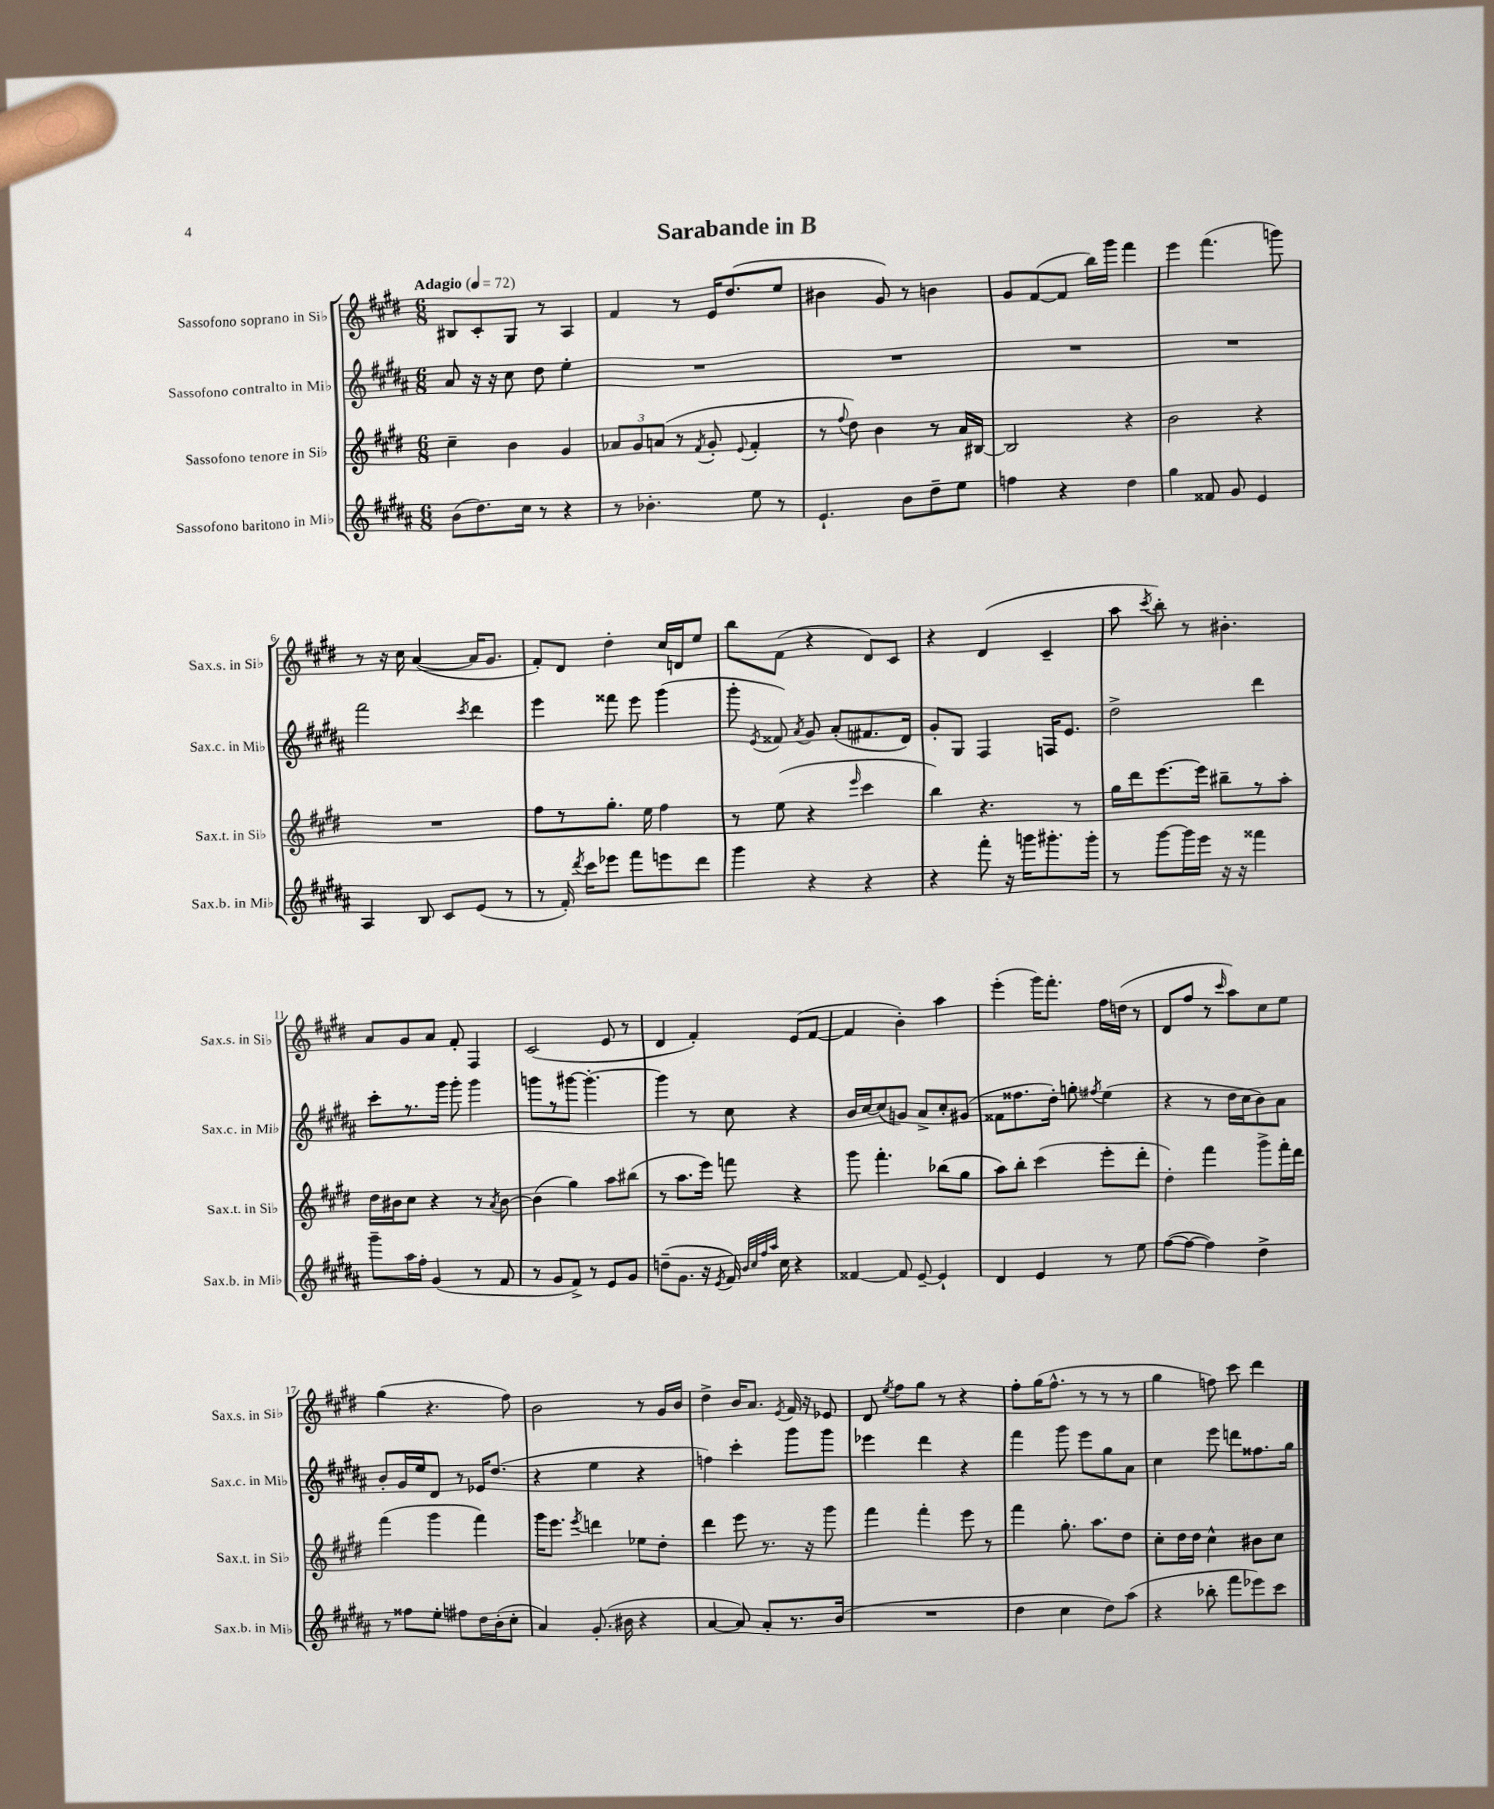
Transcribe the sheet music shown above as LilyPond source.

\header { title = "Sarabande in B" }
<<
\new StaffGroup <<
\new Staff = "s0" \with { instrumentName = "Sassofono soprano in Sib" shortInstrumentName = "Sax.s. in Sib" } {
    \clef treble \key e \major \numericTimeSignature \time 6/8 \tempo "Adagio" 4 = 72
    \autoBeamOff bis8[ cis'8-. gis8] r8 a4 |
    fis'4 r8 e'16[ dis''8.( e''8] |
    bis'4 gis'8) r8 b'4 |
    gis'8[ fis'8~( fis'8] b''16[) gis'''16] fis'''4 |
    e'''4 fis'''4.( g'''8) |
    r8 r16 cis''16 a'4~( a'16[ gis'8.] |
    fis'8[-.) dis'8] dis''4-. cis''16[ d'16 e''8] |
    b''8[ fis'8]( r4 dis'8[) cis'8] |
    r4 dis'4( cis'4-- |
    a''8 \acciaccatura { cis'''8 } b''8-.) r8 bis'4.-. |
    a'8[ gis'8 a'8] fis'8-. fis4 |
    cis'2( e'8 r8 |
    dis'4 fis'4-.) e'8[( fis'8]~ |
    fis'4 b'4-.) a''4 |
    e'''4-.( gis'''16[) fis'''8.]-. fis''16[ d''16]( r8 |
    dis'8[ fis''8] r8 \grace { cis'''16 } a''8[) cis''8 e''8] |
    gis''4( r4. fis''8) |
    b'2 r8 gis'16[ b'16] |
    dis''4-> b'16[ a'8.] \acciaccatura { e'8 } fis'16 r16 ees'8 |
    dis'8 \acciaccatura { e''8 } fis''8[ gis''8] r8 r4 |
    fis''8[-. gis''16( fis''8.]-^ r8 r8 r8 |
    gis''4 f''8) cis'''8 dis'''4 \bar "|." |
}
\new Staff = "s1" \with { instrumentName = "Sassofono contralto in Mib" shortInstrumentName = "Sax.c. in Mib" } {
    \clef treble \key b \major \numericTimeSignature \time 6/8
    \autoBeamOff ais'8 r16 r16 cis''8 dis''8 e''4-. |
    R2. |
    R2. |
    R2. |
    R2. |
    fis'''2 \acciaccatura { cis'''8 } dis'''4 |
    e'''4 fisis'''8 e'''8 gis'''4( |
    gis'''8-. \acciaccatura { e'8 } fisis'8) \acciaccatura { ais'8 } gis'8 ais'8[-.( fis'8. dis'16]) |
    gis'8[-. gis8] fis4 f16[ e'8.] |
    dis''2-> dis'''4 |
    cis'''8[-. r8. gis'''16] gis'''8-. gis'''4 |
    g'''8[ r8 gis'''8]~ gis'''4.~-. |
    gis'''4 r8 cis''8 r4 |
    b'16[ cis''16~ cis''8( g'8]) ais'8[-> cis''8-. gis'8]( |
    fisis'8[ fisis''8. dis''16]-.) g''8-. \acciaccatura { fis''8 } e''4( |
    r4 r8 dis''16[ cis''16 b'8) ais'8] |
    b'8[-. gis'16 e''16 dis'8] r8 ees'16[ dis''8.]( |
    r4 e''4 r4 |
    f''4) cis'''4-. gis'''8[ gis'''8] |
    ees'''4 dis'''4 r4 |
    fis'''4 gis'''8 e'''8[ gis''8 ais'8] |
    cis''4 e'''8 d'''8[ fisis''8. gis''16] \bar "|." |
}
\new Staff = "s2" \with { instrumentName = "Sassofono tenore in Sib" shortInstrumentName = "Sax.t. in Sib" } {
    \clef treble \key e \major \numericTimeSignature \time 6/8
    \autoBeamOff cis''4-- b'4 gis'4 |
    \tuplet 3/2 { aes'8[ gis'8 a'8]( } r8 \acciaccatura { fis'8 } gis'8-. \appoggiatura { e'8 } fis'4-. |
    r8 \appoggiatura { fis''8 } dis''8) b'4 r8 a'16[ bis16]~ |
    bis2 r4 |
    b'2 r4 |
    R2. |
    fis''8[ r8 gis''8.]-. e''16 fis''4 |
    r8 e''8( r4 \grace { e'''16 } cis'''4 |
    b''4) r4. r8 |
    gis''16[ dis'''16 e'''8.~ e'''16] bis''8[-- r8 a''8]-. |
    dis''16[ bis'16 cis''8] r4 r8 \acciaccatura { a'8 } bis'8~ |
    bis'4( gis''4) a''8[ bis''8]( |
    r8 a''8.[ e'''16]) f'''8 r4 |
    gis'''8 fis'''4.-. bes''8[( gis''8] |
    a''8[) b''8]-. cis'''4( e'''8[-. dis'''8]-. |
    dis''4-.) fis'''4 gis'''8[-> fis'''16-. dis'''16] |
    fis'''4( gis'''4 fis'''4) |
    gis'''16[ e'''8.] \acciaccatura { e'''8 } d'''4 ees''8[ dis''8]-. |
    dis'''4 e'''8 r8. r16 gis'''8 |
    fis'''4 fis'''4-. e'''8 r8 |
    fis'''4 gis''8.-. a''8.[ dis''8] |
    cis''8[-. dis''16 dis''16] cis''4-^ bis'8[ cis''8] \bar "|." |
}
\new Staff = "s3" \with { instrumentName = "Sassofono baritono in Mib" shortInstrumentName = "Sax.b. in Mib" } {
    \clef treble \key b \major \numericTimeSignature \time 6/8
    \autoBeamOff b'8[( dis''8.) cis''16] r8 r4 |
    r8 bes'4.-. e''8 r8 |
    e'4.-! b'8[ dis''8-- e''8] |
    f''4 r4 dis''4 |
    gis''4 fisis'8 gis'8 e'4 |
    ais4 b8 cis'8[ e'8]( r8 |
    r8 fis'16-.) \acciaccatura { dis'''8 } cis'''16[ ees'''8] fis'''8[ e'''8 dis'''8] |
    gis'''4 r4 r4 |
    r4 fis'''8-. r16 g'''16[ gis'''8.-. gis'''16]-. |
    r8 gis'''8[~ gis'''16 e'''16] r16 r16 fisis'''4 |
    gis'''8[-- ais''16 fis''16]-. gis'4( r8 fis'8 |
    r8 gis'8[ fis'8]->) r8 e'8[ gis'8] |
    d''8[--( gis'8.] r16 \acciaccatura { e'8 } fis'16) \grace { b'32[ cis''32 fis''32 ais''32] } cis''16 r4 |
    fisis'4~ fisis'8 e'8~-- e'4-! |
    dis'4 e'4 r8 e''8 |
    fis''8[~( fis''8]~ fis''4) dis''4-> |
    r8 fisis''8[ e''8]-. fis''8[ dis''16 b'16-.( cis''8]-. |
    ais'4) gis'8.-.( bis'16 r4 |
    ais'4~ ais'8) ais'8[-. r8. b'16]( |
    R2. |
    dis''4 cis''4 dis''8[) ais''8]( |
    r4 bes''8-. fis'''8[ ees'''8) cis'''8] \bar "|." |
}
>>
>>
